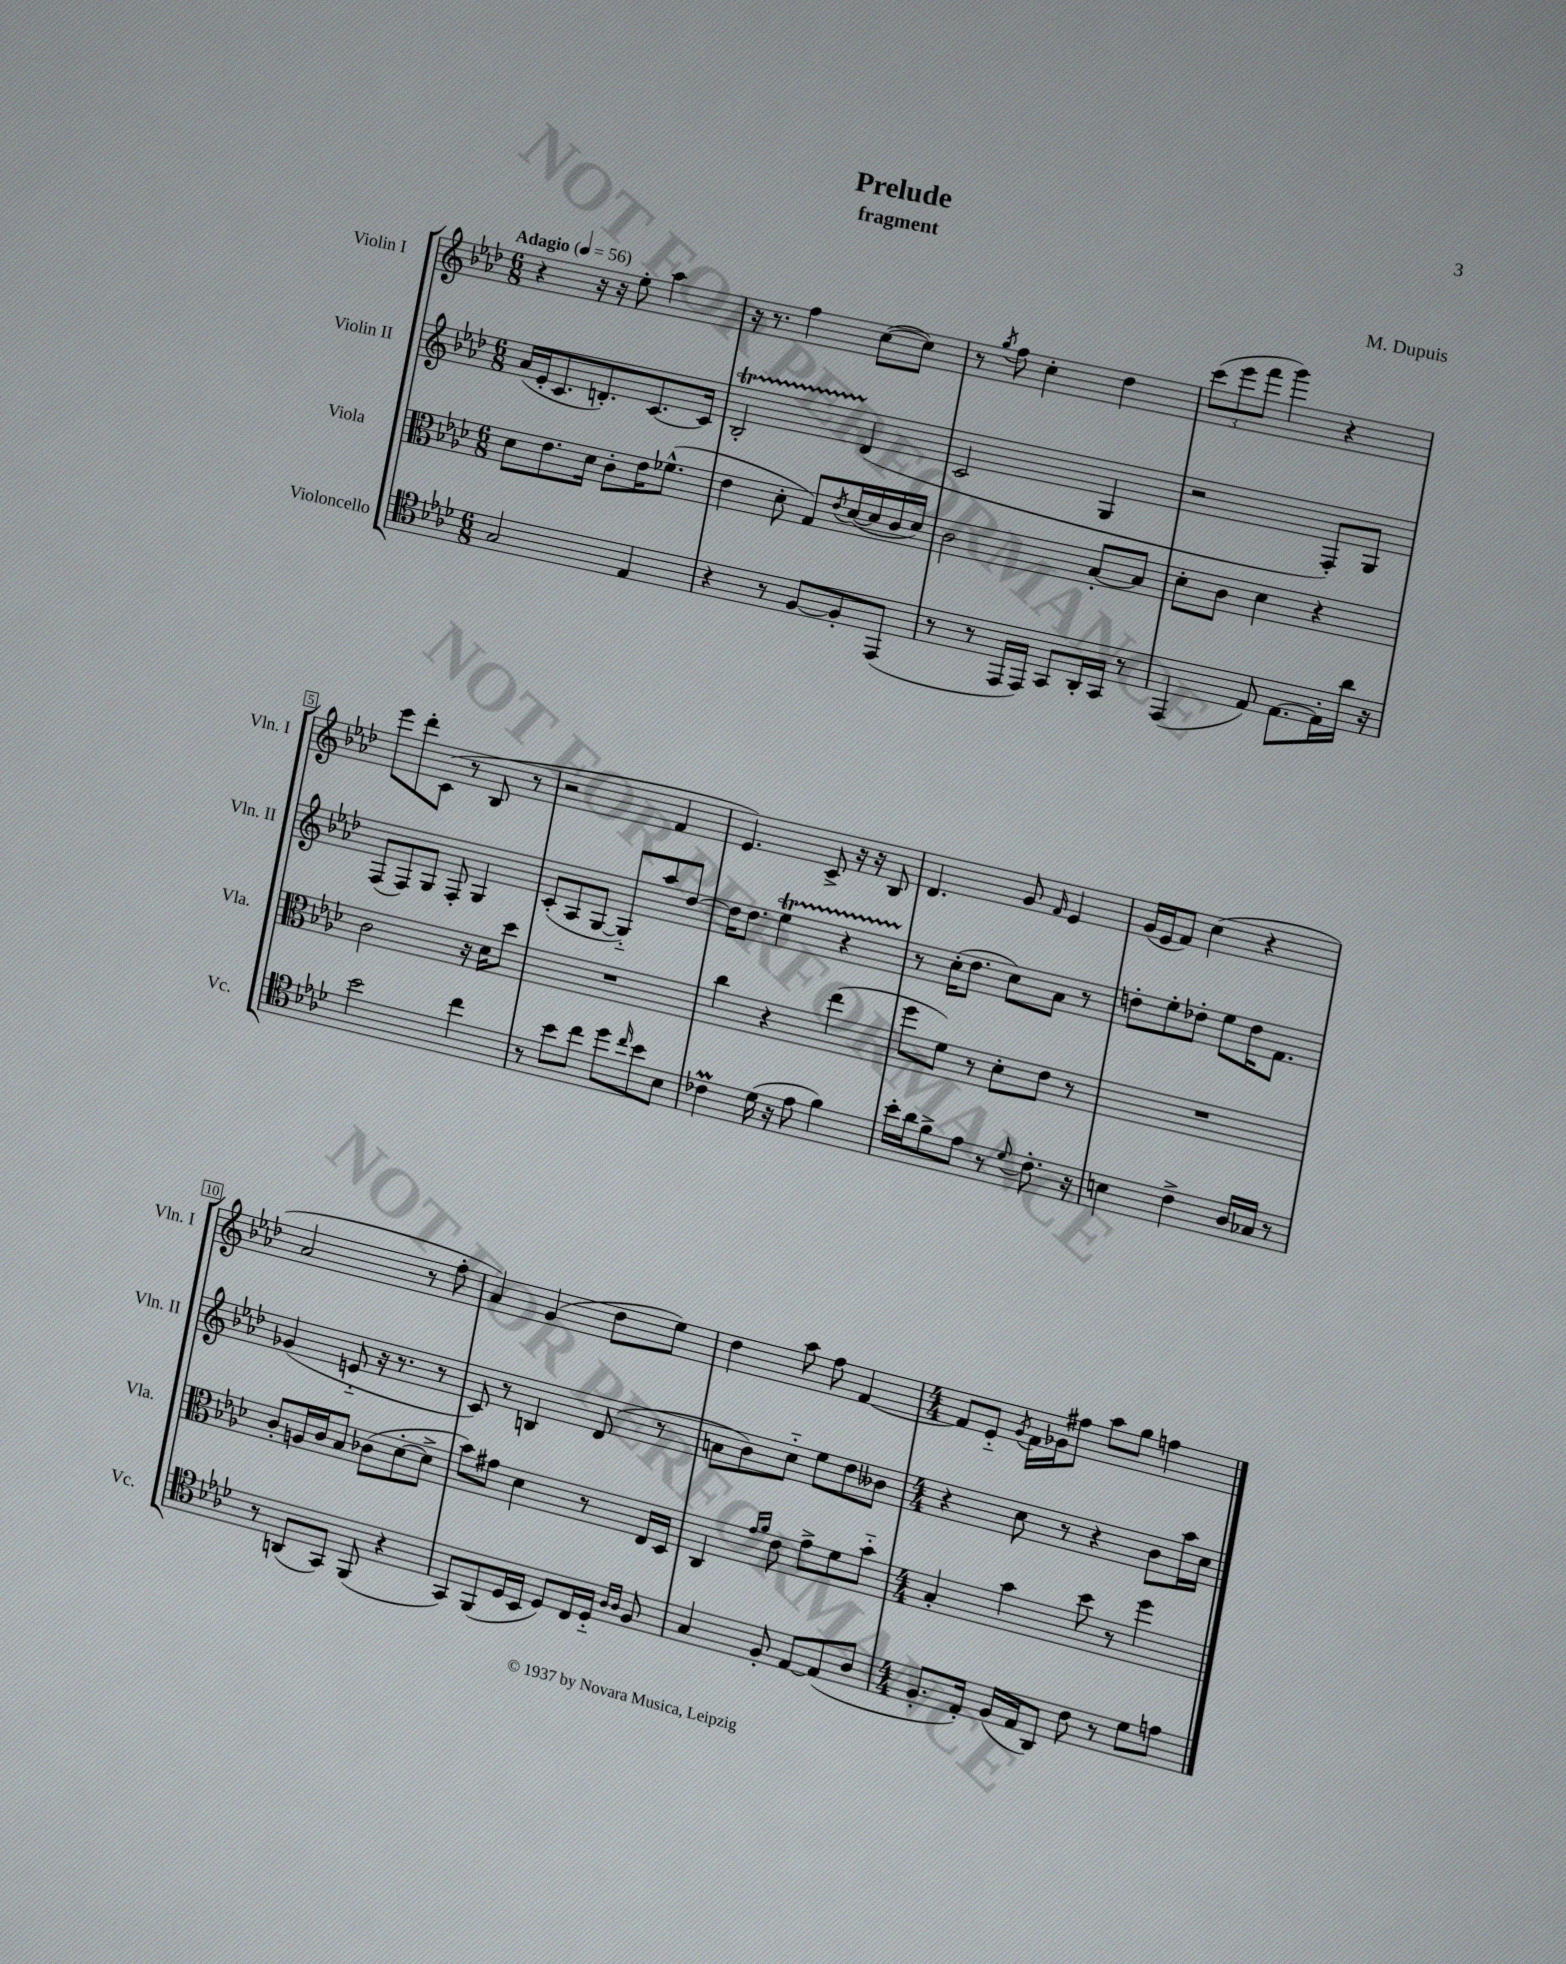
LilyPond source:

\header { title = "Prelude" composer = "M. Dupuis" subtitle = "fragment" }
<<
\new StaffGroup <<
\new Staff = "s0" \with { instrumentName = "Violin I" shortInstrumentName = "Vln. I" } {
    \clef treble \key aes \major \numericTimeSignature \time 6/8 \tempo "Adagio" 4 = 56
    r4 r16 r16 ees''8-. aes''4 |
    r16 r8. f''4 c''8~( c''8) |
    r8 \acciaccatura { g''8 } f''8 c''4-. des''4 |
    \tuplet 3/2 { c'''8( ees'''8 f'''8 } g'''4) r4 |
    ees'''8 des'''8-. c'8( r8 bes8 r8 |
    r2 f'4 |
    ees'4.) c'8-> r16 r16 bes8 |
    des'4. g'8 \grace { f'16 } ees'4 |
    g'16( ees'16 f'8) c''4( r4 |
    aes'2 r8 f''8-. |
    aes'4) g'4( des''8 ees''8) |
    des''4 aes''8 f''8 f'4~ |
    \numericTimeSignature \time 4/4 f'8 ees'8-_ \acciaccatura { g'8 } f'16 ges'16 fis''8 aes''8 g''8 f''4 \bar "|." |
}
\new Staff = "s1" \with { instrumentName = "Violin II" shortInstrumentName = "Vln. II" } {
    \clef treble \key aes \major \numericTimeSignature \time 6/8
    aes'16( ees'16-. c'8. d'8.-.) c'8.~ c'16 |
    bes2-.\startTrillSpan des'4\stopTrillSpan( |
    c'2 g4 |
    r2 f8-.) g8 |
    f8( f8) g8 f8-. g4 |
    c'8-.( aes8 g8~ g8-_) aes''8 des''8~ |
    des''16 des''8. ees''4\startTrillSpan r4 |
    r8\stopTrillSpan c''16-.( des''8. c''8) aes'8 r8 |
    d''8-. ees''8-. des''8-. ees''8 des''16 f'8. |
    ges'4( e'8-_ r16 r8. r8 |
    c'8) r8 b4 des'8( r8 |
    a'8 bes'8) c''8-_ ees''8 des''8 beses'8 |
    \numericTimeSignature \time 4/4 r4 c''8 r8 r4 bes'8 aes''16 c''16 \bar "|." |
}
\new Staff = "s2" \with { instrumentName = "Viola" shortInstrumentName = "Vla." } {
    \clef alto \key aes \major \numericTimeSignature \time 6/8
    des'8 ees'8. des'16 c'8-. ees'16 fes'8.-^( |
    ees'4 des'8-. g8) \acciaccatura { ees'8 } des'16~( des'16 c'16 des'16) |
    c'2 bes8~-. bes8 |
    des'8-. c'8 des'4 r4 |
    c'2 r16 des'16 des''8 |
    R2. |
    c''4 r4 ees''4( |
    f''8 f'8) r8 des'8-. ees'8 r8 |
    R2. |
    c'8-. a16 c'16 bes8 ces'8( des'8~-. des'8-> |
    bes'8) gis'8 des'4 r8 ees16 des16 |
    c4 \grace { g'16 aes'16 } ees'8 g'8-> f'8 bes'8-_ |
    \numericTimeSignature \time 4/4 bes4-. bes'4 des''8 r8 f''4 \bar "|." |
}
\new Staff = "s3" \with { instrumentName = "Violoncello" shortInstrumentName = "Vc." } {
    \clef tenor \key aes \major \numericTimeSignature \time 6/8
    g2 ees4 |
    r4 r8 f8~ f8-. ees,8( |
    r8 r8 ees,16 ees,16) g,8 aes,16-. g,16 r8 |
    ees,4( ees8) ees8.~ ees16-. aes'16 r16 |
    bes'2 c''4 |
    r8 bes'8 c''8 des''8 \grace { c''16 } bes'8 bes8 |
    ces'4\prall des'16( r16 ees'8 f'4) |
    bes'16-. aes'16 f'8-> ees'8 r8 \appoggiatura { des'8 } c'8.-. r16 |
    b4 c'4-> aes16 ges16 r8 |
    r8 a,8( g,8) f,8( r4 |
    g,8) f,8( des16 bes,16 des8) c16 des16-_ \grace { aes16 aes16 } f8 |
    g4 f8-. ees8~ ees8( aes8 |
    \numericTimeSignature \time 4/4 f8.-. ees16-.) f16( ees16 aes,8) c'8 r8 des'8 e'8 \bar "|." |
}
>>
>>
\layout { \context { \Score \override BarNumber.stencil = #(make-stencil-boxer 0.1 0.3 ly:text-interface::print) } }
